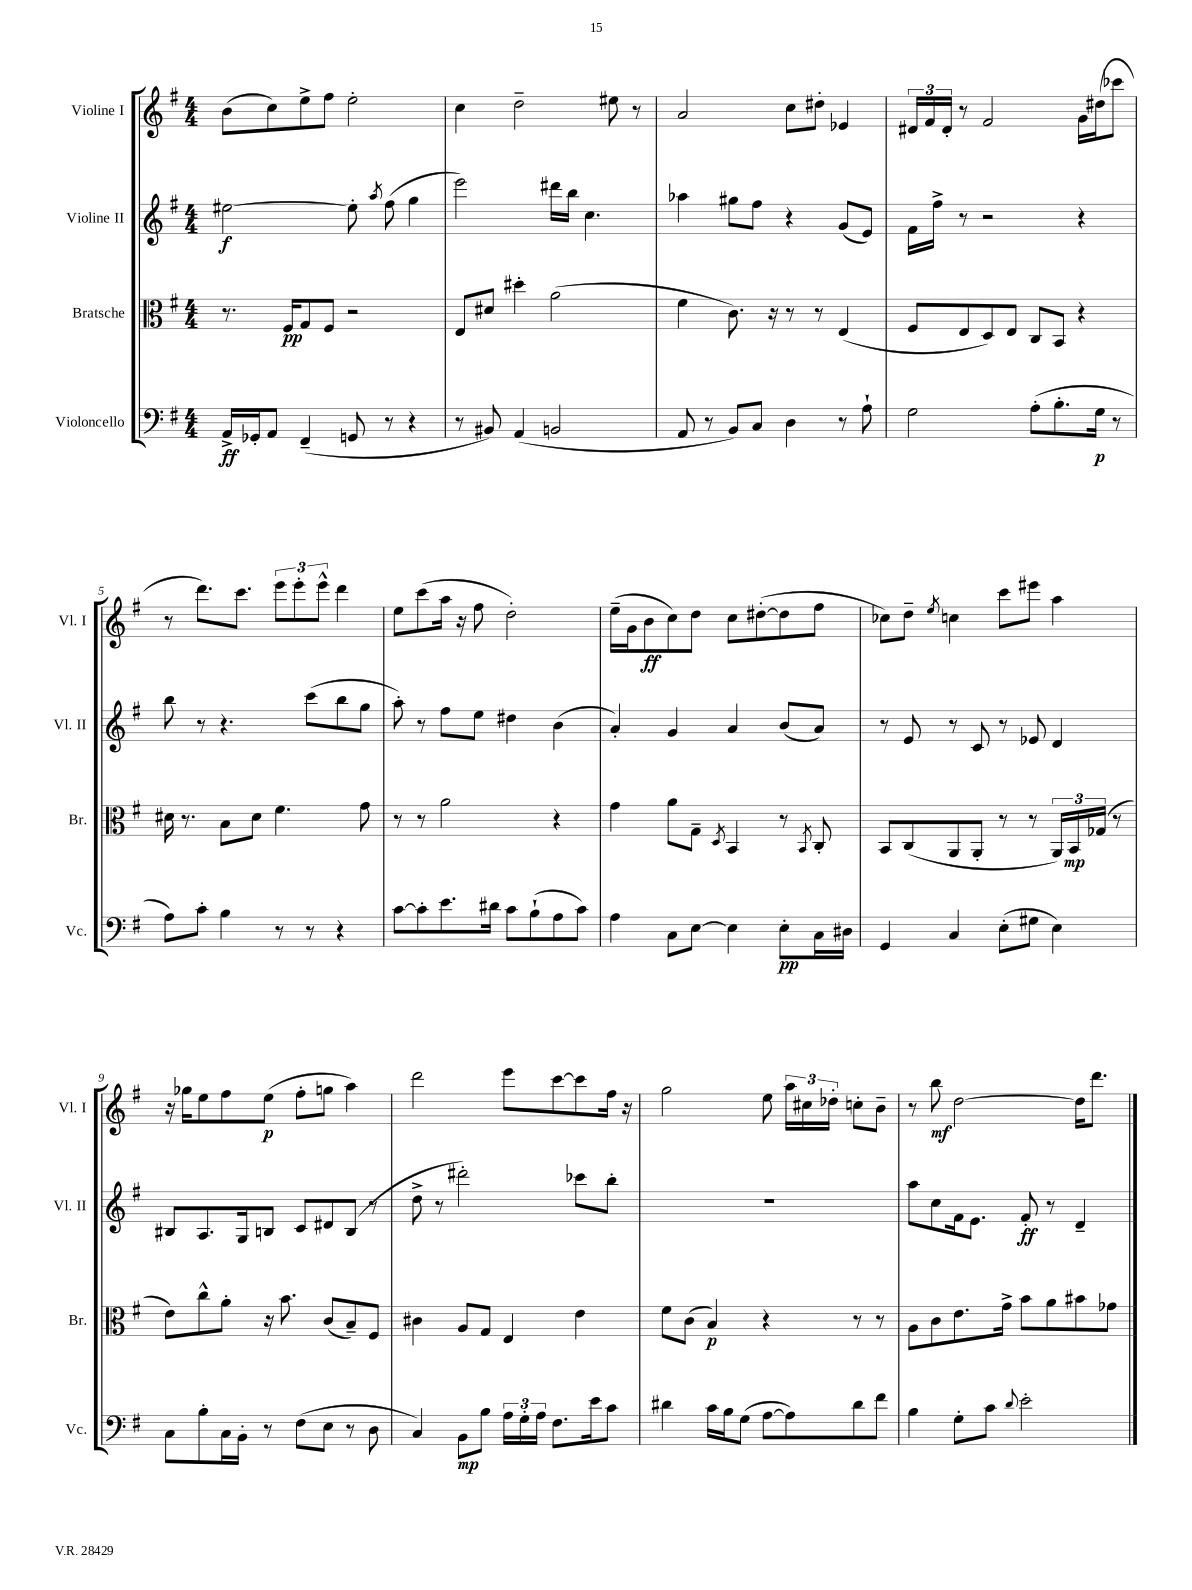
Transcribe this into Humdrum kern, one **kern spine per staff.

**kern	**dynam	**kern	**dynam	**kern	**dynam	**kern	**dynam
*part4	*part4	*part3	*part3	*part2	*part2	*part1	*part1
*staff4	*staff4	*staff3	*staff3	*staff2	*staff2	*staff1	*staff1
*I"Violoncello	*	*I"Bratsche	*	*I"Violine II	*	*I"Violine I	*
*I'Vc.	*	*I'Br.	*	*I'Vl. II	*	*I'Vl. I	*
*clefF4	*	*clefC3	*	*clefG2	*	*clefG2	*
*k[f#]	*	*k[f#]	*	*k[f#]	*	*k[f#]	*
*M4/4	*	*M4/4	*	*M4/4	*	*M4/4	*
=1	=1	=1	=1	=1	=1	=1	=1
16AA^/LL	ff	8.r	.	[2ee#X\	f	(8b\L	.
16GG-X'/J	.	.	.	.	.	.	.
8AA/J	.	.	.	.	.	8cc\)	.
.	.	16F#/KL	pp	.	.	.	.
(4FF#~/	.	8G/	.	.	.	8ee^\	.
.	.	8F#/J	.	.	.	8ff#\J	.
8GGn/	.	2r	.	8ee#'\]	.	2ee'\	.
.	.	.	.	8qaa/	.	.	.
8r	.	.	.	(8ff#\	.	.	.
4r	.	.	.	4gg\	.	.	.
=2	=2	=2	=2	=2	=2	=2	=2
8r	.	8E/L	.	2eee\)	.	4cc\	.
8BB#X/)	.	8d#X/J	.	.	.	.	.
(4AA/	.	4dd#X'\	.	.	.	2dd~\	.
2BBn/	.	(2a\	.	16ddd#X\LL	.	.	.
.	.	.	.	16bb\JJ	.	.	.
.	.	.	.	4.cc\	.	.	.
.	.	.	.	.	.	8ee#X\	.
.	.	.	.	.	.	8r	.
=3	=3	=3	=3	=3	=3	=3	=3
8AA/	.	4f#\	.	4aa-X\	.	2a/	.
8r	.	.	.	.	.	.	.
8BB/L)	.	8.c\)	.	8gg#X\L	.	.	.
8C/J	.	.	.	8ff#\J	.	.	.
.	.	16r	.	.	.	.	.
4D\	.	8r	.	4r	.	8cc\L	.
.	.	8r	.	.	.	8dd#X'\J	.
8r	.	(4E/	.	(8g/L	.	4e-X/	.
8A`\	.	.	.	8e/J)	.	.	.
=4	=4	=4	=4	=4	=4	=4	=4
2G\	.	8F#/L	.	16f#\LL	.	24d#X/LL	.
.	.	.	.	.	.	24f#/	.
.	.	.	.	16ff#^\JJ	.	.	.
.	.	.	.	.	.	24d#'/JJ	.
.	.	8E/	.	8r	.	8r	.
.	.	8D/)	.	2r	.	2f#/	.
.	.	8E/J	.	.	.	.	.
(8A'\L	.	8C/L	.	.	.	.	.
8.B'\	.	8BB/J	.	.	.	.	.
.	.	4r	.	4r	.	16g\LL	.
16G\Jk	p	.	.	.	.	(16dd#X\J	.
8r	.	.	.	.	.	8ccc-X\J	.
!!LO:LB:g=z
=5	=5	=5	=5	=5	=5	=5	=5
8A\L)	.	16d#X\	.	8bb\	.	8r	.
.	.	8.r	.	.	.	.	.
8c'\J	.	.	.	8r	.	8.ddd\L)	.
4B\	.	8B\L	.	4.r	.	.	.
.	.	.	.	.	.	8.ccc\J	.
.	.	8d#\J	.	.	.	.	.
8r	.	4.f#\	.	.	.	12eee\L	.
.	.	.	.	.	.	12eee'\	.
8r	.	.	.	(8ccc\L	.	.	.
.	.	.	.	.	.	12eee^^\J	.
4r	.	.	.	8bb\	.	4ddd\	.
.	.	8g\	.	8gg\J	.	.	.
=6	=6	=6	=6	=6	=6	=6	=6
[8c\L	.	8r	.	8aa'\)	.	8ee\L	.
8c'\]	.	8r	.	8r	.	(8ccc\	.
8.e\	.	2a\	.	8ff#\L	.	16aa\Jk	.
.	.	.	.	.	.	16r	.
.	.	.	.	8ee\J	.	8ff#\	.
16d#X\Jk	.	.	.	.	.	.	.
8c\L	.	.	.	4dd#X\	.	2dd'\)	.
(8B`\	.	.	.	.	.	.	.
8A\	.	4r	.	(4b\	.	.	.
8c\J)	.	.	.	.	.	.	.
=7	=7	=7	=7	=7	=7	=7	=7
4A\	.	4g\	.	4a'/)	.	(16ee~\LL	.
.	.	.	.	.	.	16g\J	.
.	.	.	.	.	.	8b\	ff
8C\L	.	8a\L	.	4g/	.	8cc\)	.
[8E\J	.	8G~\J	.	.	.	8dd\J	.
.	.	8qD/	.	.	.	.	.
4E\]	.	4BB/	.	4a/	.	8cc\L	.
.	.	.	.	.	.	([8dd#X'\	.
8E'\L	pp	8r	.	(8b/L	.	8dd#\]	.
.	.	8qBB/	.	.	.	.	.
16C\L	.	8C'/	.	8a/J)	.	8ff#\J	.
16D#X\JJ	.	.	.	.	.	.	.
=8	=8	=8	=8	=8	=8	=8	=8
4GG/	.	8BB/L	.	8r	.	8cc-X\L)	.
.	.	(8C/	.	8e/	.	8dd~\J	.
.	.	.	.	.	.	8qee/	.
4C/	.	8AA/	.	8r	.	4ccn\	.
.	.	8AA'/J	.	8c/	.	.	.
(8E'\L	.	8r	.	8r	.	8ccc\L	.
8G#X\J	.	8r	.	8e-X/	.	8eee#X\J	.
4E\)	.	24AA/LL)	.	4d/	.	4aa\	.
.	.	24BB/	mp	.	.	.	.
.	.	(24G-X/JJ	.	.	.	.	.
.	.	8r	.	.	.	.	.
!!LO:LB:g=z
=9	=9	=9	=9	=9	=9	=9	=9
8C\L	.	8e\L)	.	8B#X/L	.	16r	.
.	.	.	.	.	.	16gg-X\KL	.
8B'\	.	8cc^^\	.	8.A/	.	8ee\	.
16C\L	.	8a'\J	.	.	.	8ff#\	.
16BB'\JJ	.	.	.	16G/k	.	.	.
8r	.	16r	.	8Bn/J	.	(8ee\J	p
.	.	8.b\	.	.	.	.	.
(8F#\L	.	.	.	8c/L	.	8ff#'\L	.
8E\J	.	(8c/L	.	8d#X/	.	8ggn\J	.
8r	.	8B~/)	.	(8B/J	.	4aa\)	.
8D\	.	8F#/J	.	8r	.	.	.
=10	=10	=10	=10	=10	=10	=10	=10
4C/)	.	4c#X\	.	8dd^\	.	2ddd\	.
.	.	.	.	8r	.	.	.
8BB\L	mp	8A/L	.	2ddd#X'\)	.	.	.
8B\J	.	8G/J	.	.	.	.	.
24A\LL	.	4E/	.	.	.	8eee\L	.
24G'\	.	.	.	.	.	.	.
24A\JJ	.	.	.	.	.	.	.
8.F#\L	.	.	.	.	.	[8ccc\	.
.	.	4e\	.	8ccc-X\L	.	8ccc\]	.
16e\k	.	.	.	.	.	.	.
8c\J	.	.	.	8bb'\J	.	16ff#\Jk	.
.	.	.	.	.	.	16r	.
=11	=11	=11	=11	=11	=11	=11	=11
4d#X\	.	8f#\L	.	1r	.	2gg\	.
.	.	(8c\J	.	.	.	.	.
16c\LL	.	4B/)	p	.	.	.	.
16B\J	.	.	.	.	.	.	.
(8G\J	.	.	.	.	.	.	.
[8A\L	.	4r	.	.	.	8ee\	.
8A\])	.	.	.	.	.	24aa\LL	.
.	.	.	.	.	.	24cc#X\	.
.	.	.	.	.	.	24dd-X'\JJ	.
8d#\	.	8r	.	.	.	8ccn'\L	.
8f#\J	.	8r	.	.	.	8b~\J	.
=12	=12	=12	=12	=12	=12	=12	=12
4B\	.	8A\L	.	8aa\L	.	8r	.
.	.	8c\	.	8cc\	.	8bb\	mf
8G'\L	.	8.e\	.	16f#\k	.	[2dd\	.
.	.	.	.	8.e\J	.	.	.
8c\J	.	.	.	.	.	.	.
.	.	16g^\Jk	.	.	.	.	.
8qqd/	.	.	.	.	.	.	.
2e'\	.	8b\L	.	8f#'/	ff	.	.
.	.	8a\	.	8r	.	.	.
.	.	8b#X\	.	4d~/	.	16dd\KL]	.
.	.	.	.	.	.	8.ddd\J	.
.	.	8g-X\J	.	.	.	.	.
==	==	==	==	==	==	==	==
*-	*-	*-	*-	*-	*-	*-	*-
